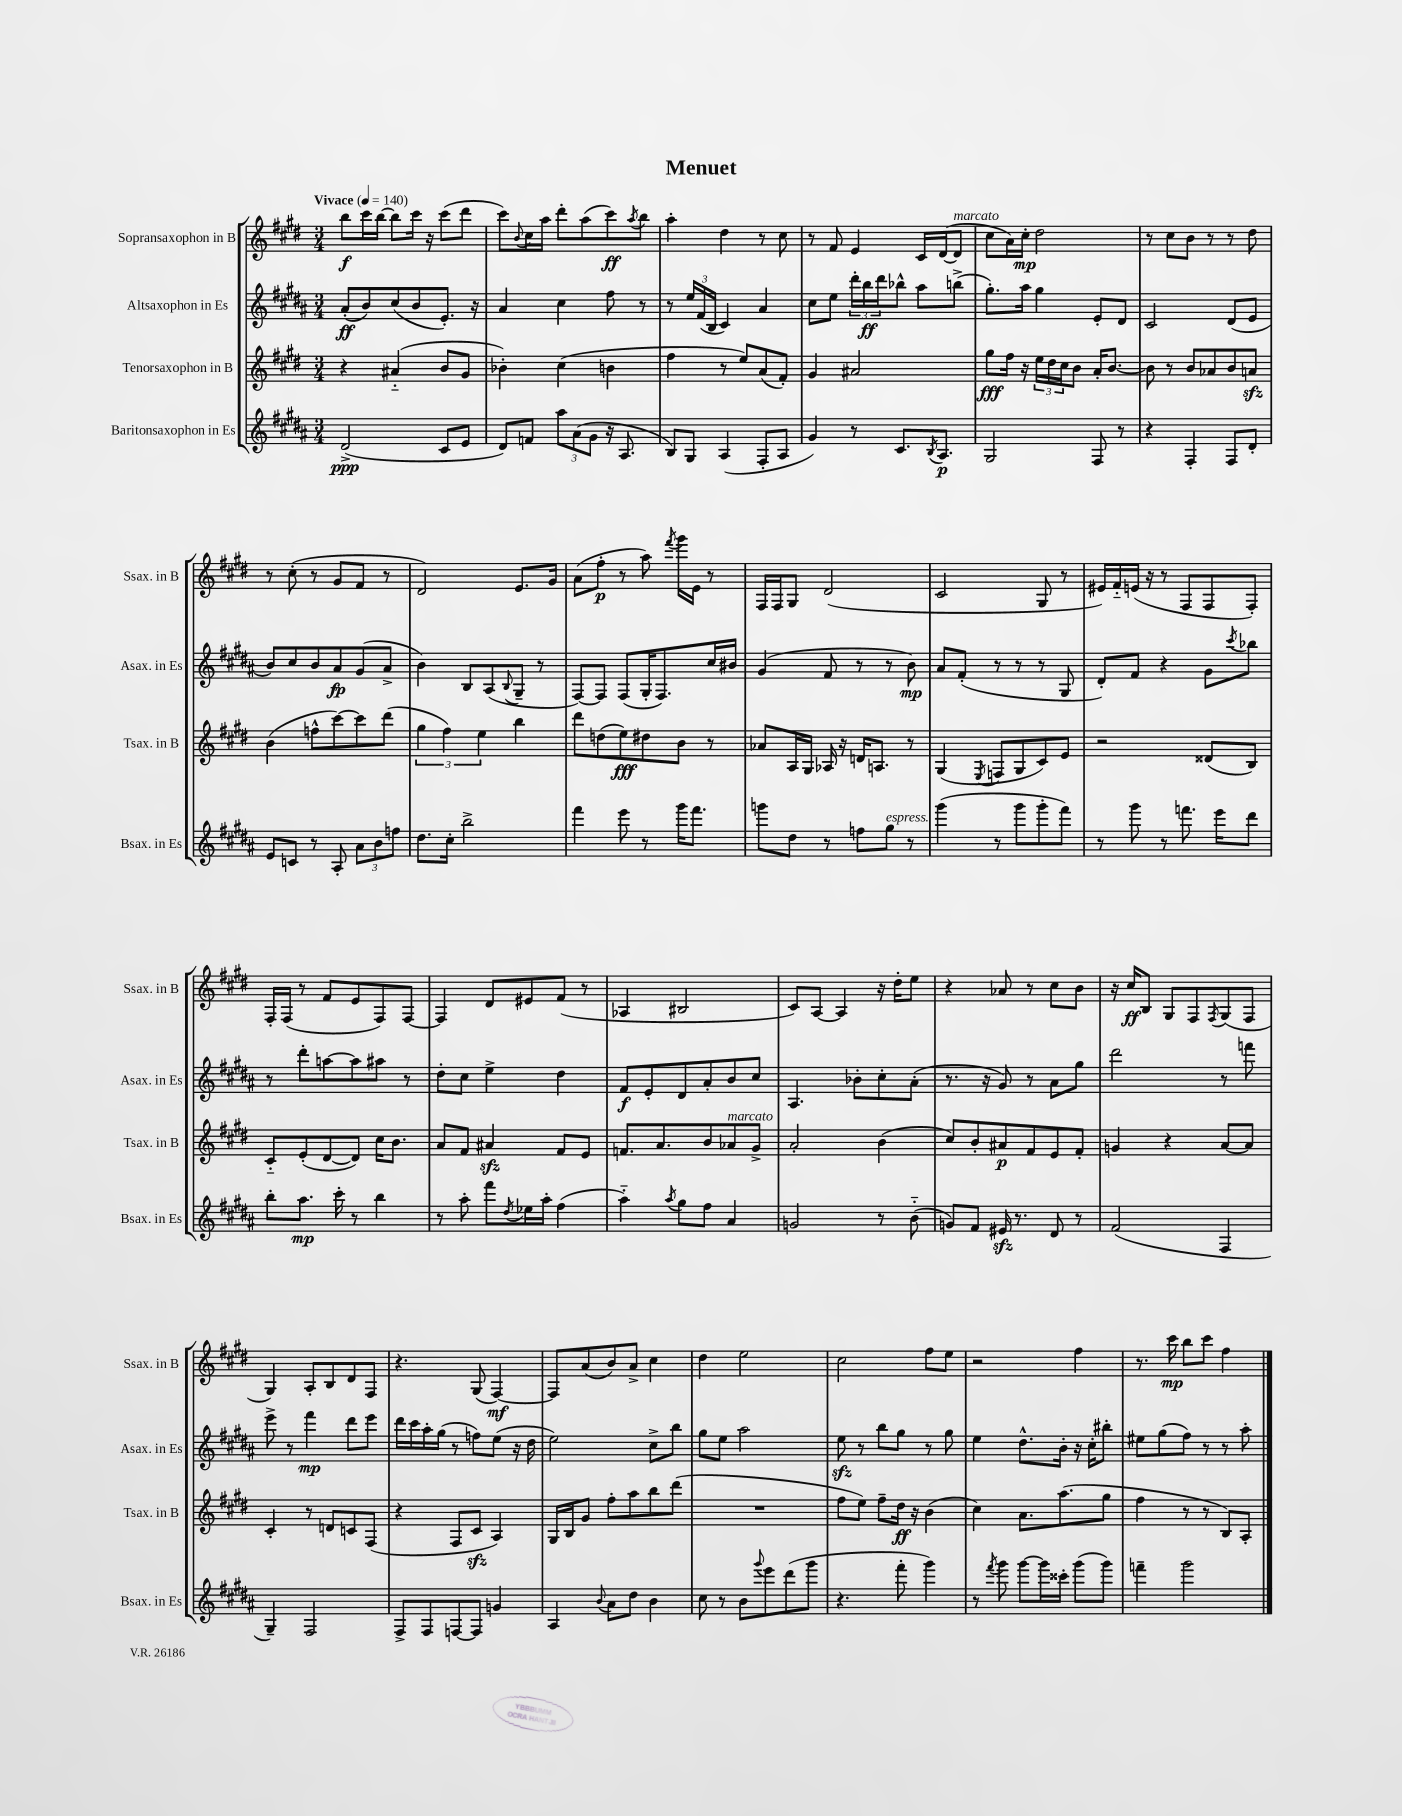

**kern	**dynam	**kern	**dynam	**kern	**dynam	**kern	**dynam
*part4	*part4	*part3	*part3	*part2	*part2	*part1	*part1
*staff4	*staff4	*staff3	*staff3	*staff2	*staff2	*staff1	*staff1
*I"Baritonsaxophon in Es	*	*I"Tenorsaxophon in B	*	*I"Altsaxophon in Es	*	*I"Sopransaxophon in B	*
*I'Bsax. in Es	*	*I'Tsax. in B	*	*I'Asax. in Es	*	*I'Ssax. in B	*
*clefG2	*	*clefG2	*	*clefG2	*	*clefG2	*
*k[f#c#g#d#a#]	*	*k[f#c#g#d#]	*	*k[f#c#g#d#a#]	*	*k[f#c#g#d#]	*
*M3/4	*	*M3/4	*	*M3/4	*	*M3/4	*
*MM140	*	*MM140	*	*MM140	*	*MM140	*
=1	=1	=1	=1	=1	=1	=1	=1
!	!	!	!	!	!	!LO:TX:a:B:t=Vivace	!
(2d#^/	ppp	4r	.	(8a#'/L	ff	8bb\L	f
.	.	.	.	8b/)	.	16ccc#\L	.
.	.	.	.	.	.	[16bb\JJ	.
.	.	(4a#X/	.	(8cc#/	.	8bb\L]	.
.	.	.	.	8b/	.	16ccc#\Jk	.
.	.	.	.	.	.	16r	.
8c#/L	.	8b/L	.	8.e'/J)	.	(8ccc#\L	.
8e/J	.	8g#/J	.	.	.	8ddd#\J	.
.	.	.	.	16r	.	.	.
=2	=2	=2	=2	=2	=2	=2	=2
8d#/L)	.	4b-X'\)	.	4a#/	.	8ccc#\L)	.
.	.	.	.	.	.	8qqb/	.
8fn/J	.	.	.	.	.	16cc#\L	.
.	.	.	.	.	.	16aa\JJ	.
12aa#\L	.	(4cc#\	.	4cc#\	.	8ddd#'\L	.
(12a#\	.	.	.	.	.	.	.
.	.	.	.	.	.	(8aa\	.
12g#\J	.	.	.	.	.	.	.
16r	.	4bn\	.	8ff#\	.	8ccc#\)	ff
8.A#/	.	.	.	.	.	.	.
.	.	.	.	.	.	8qaa/	.
.	.	.	.	8r	.	8bb\J	.
=3	=3	=3	=3	=3	=3	=3	=3
8B/L)	.	4ff#\	.	8r	.	4aa'\	.
8G#/J	.	.	.	24ee/LL	.	.	.
.	.	.	.	(24f#/	.	.	.
.	.	.	.	24B/JJ	.	.	.
(4A#/	.	8r	.	4c#/)	.	4dd#\	.
.	.	8ee/L)	.	.	.	.	.
8F#'/L	.	(8a/	.	4a#/	.	8r	.
8A#/J	.	8f#'/J)	.	.	.	8cc#\	.
=4	=4	=4	=4	=4	=4	=4	=4
4g#/)	.	4g#/	.	8cc#\L	.	8r	.
.	.	.	.	8ee\J	.	8f#/	.
8r	.	2a#X/	.	24ddd#'\LL	.	4e/	.
.	.	.	.	24bb\	ff	.	.
.	.	.	.	24ddd#\J	.	.	.
8.c#/L	.	.	.	8bb-X^^\J	.	.	.
.	.	.	.	8aa#\L	.	16c#/LL	.
8qB/	.	.	.	.	.	.	.
8.A#/J	p	.	.	.	.	([16d#/J	.
!	!	!	!	!	!	!LO:TX:a:i:t=marcato	!
.	.	.	.	(8bbn^\J	.	8d#/J]	.
=5	=5	=5	=5	=5	=5	=5	=5
2G#/	.	8gg#\L	fff	8.gg#'\L)	.	8cc#\L	.
.	.	16ff#\Jk	.	.	.	16a\L)	.
.	.	16r	.	16aa#\Jk	.	16cc#'\JJ	mp
.	.	24ee\LL	.	4gg#\	.	2dd#\	.
.	.	24dd#\	.	.	.	.	.
.	.	24cc#\J	.	.	.	.	.
.	.	8b\J	.	.	.	.	.
8F#/	.	16a'/KL	.	8e'/L	.	.	.
.	.	[8.b/J	.	.	.	.	.
8r	.	.	.	8d#/J	.	.	.
=6	=6	=6	=6	=6	=6	=6	=6
4r	.	8b\]	.	2c#/	.	8r	.
.	.	8r	.	.	.	8cc#\L	.
4F#'/	.	8b/L	.	.	.	8b\J	.
.	.	8a-X/	.	.	.	8r	.
8F#/L	.	8b/	.	(8d#/L	.	8r	.
8d#'/J	.	8anzz/J	.	8e/J	.	8dd#\	.
!!LO:LB:g=z
=7	=7	=7	=7	=7	=7	=7	=7
8e/L	.	(4b\	.	8b/L)	.	8r	.
8cn/J	.	.	.	8cc#/	.	(8cc#'\	.
8r	.	8ffn^^\L	.	8b/	.	8r	.
8A#'/	.	[8ccc#\)	.	8a#/	fp	8g#/L	.
12a#\L	.	8ccc#\]	.	(8g#/	.	8f#/J	.
12b\	.	.	.	.	.	.	.
.	.	(8ddd#\J	.	8a#^/J	.	8r	.
12ffn\J	.	.	.	.	.	.	.
=8	=8	=8	=8	=8	=8	=8	=8
8.dd#\L	.	6gg#\	.	4b\)	.	2d#/)	.
.	.	6ff#\)	.	.	.	.	.
16cc#'\Jk	.	.	.	.	.	.	.
2bb^\	.	.	.	8B/L	.	.	.
.	.	6ee\	.	.	.	.	.
.	.	.	.	(8A#/	.	.	.
.	.	.	.	8qqB/	.	.	.
.	.	4bb\	.	8G#~/J	.	8.e/L	.
.	.	.	.	8r	.	.	.
.	.	.	.	.	.	16g#/Jk	.
=9	=9	=9	=9	=9	=9	=9	=9
4fff#\	.	8ddd#\L	.	[8F#/L)	.	(8a\L	.
.	.	(8ddn\	.	8F#/J]	.	8ff#'\J	p
8eee\	.	8ee\)	fff	(8F#/L	.	8r	.
8r	.	8dd#X\	.	16G#'/K	.	8aa\)	.
.	.	.	.	8.F#/)	.	.	.
.	.	.	.	.	.	8qfff#/	.
16ggg#\KL	.	8b\J	.	.	.	16ggg#\LL	.
8.fff#\J	.	.	.	.	.	16e\JJ	.
.	.	8r	.	16cc#/L	.	8r	.
.	.	.	.	16b#X/JJ	.	.	.
=10	=10	=10	=10	=10	=10	=10	=10
8gggn\L	.	8a-X/L	.	(4g#/	.	16F#/LL	.
.	.	.	.	.	.	16F#/J	.
8dd#\J	.	16A/L	.	.	.	8G#/J	.
.	.	16G#/JJ	.	.	.	.	.
8r	.	16A-X/	.	8f#/	.	(2d#/	.
.	.	16r	.	.	.	.	.
8ffn\L	.	16dn/KL	.	8r	.	.	.
.	.	8.An/J	.	.	.	.	.
!LO:TX:a:i:t=espress.	!	!	!	!	!	!	!
8gg#\J	.	.	.	8r	.	.	.
8r	.	8r	.	8b\)	mp	.	.
=11	=11	=11	=11	=11	=11	=11	=11
(4ggg#\	.	(4G#/	.	8a#/L	.	2c#/	.
.	.	.	.	(8f#'/J	.	.	.
.	.	8qE/	.	.	.	.	.
8r	.	8Fn/L	.	8r	.	.	.
8ggg#\L	.	8G#/	.	8r	.	.	.
8ggg#'\	.	8c#/)	.	8r	.	8G#/	.
8fff#\J)	.	8e/J	.	8G#/	.	8r	.
=12	=12	=12	=12	=12	=12	=12	=12
8r	.	2r	.	8d#'/L)	.	16e#X/LL)	.
.	.	.	.	.	.	16f#/	.
8ggg#\	.	.	.	8f#/J	.	(16en/JJ	.
.	.	.	.	.	.	16r	.
8r	.	.	.	4r	.	8r	.
8.fffn\	.	.	.	.	.	8F#/L	.
.	.	(8d##X/L	.	8g#\L	.	8F#/	.
16eee\KL	.	.	.	.	.	.	.
.	.	.	.	8qccc#/	.	.	.
8ddd#\J	.	8B/J)	.	8bb-X\J	.	8F#'/J)	.
!!LO:LB:g=z
=13	=13	=13	=13	=13	=13	=13	=13
8bb'\L	.	8c#/L	.	8r	.	16F#'/LL	.
.	.	.	.	.	.	(16F#/JJ	.
8.aa#\J	mp	(8e'/	.	8ddd#'\L	.	8r	.
.	.	[8d#/	.	[8aan\	.	8f#/L	.
16ccc#'\	.	.	.	.	.	.	.
8r	.	8d#/J])	.	8aa\]	.	8e/	.
4bb\	.	16cc#\KL	.	8aa#X\J	.	8F#/)	.
.	.	8.b\J	.	.	.	.	.
.	.	.	.	8r	.	[8F#/J	.
=14	=14	=14	=14	=14	=14	=14	=14
8r	.	8a/L	.	8dd#'\L	.	4F#/]	.
8aa#'\	.	8f#/J	.	8cc#\J	.	.	.
8fff#\L	.	4a#Xzz/	.	4ee^\	.	8d#/L	.
8qdd#/	.	.	.	.	.	.	.
16ee-X\L	.	.	.	.	.	8e#X/	.
16aa#'\JJ	.	.	.	.	.	.	.
(4ff#\	.	8f#/L	.	4dd#\	.	(8f#/J	.
.	.	8e/J	.	.	.	8r	.
=15	=15	=15	=15	=15	=15	=15	=15
4aa#\)	.	8.fn/L	.	8f#/L	f	4A-X/	.
.	.	.	.	8e'/	.	.	.
.	.	8.a/	.	.	.	.	.
8qaa#/	.	.	.	.	.	.	.
8gg#\L	.	.	.	8d#/	.	2B#X/	.
8ff#\J	.	8b/	.	8a#'/	.	.	.
!	!	!LO:TX:a:i:t=marcato	!	!	!	!	!
4a#/	.	8a-X/	.	8b/	.	.	.
.	.	8g#^/J	.	8cc#/J	.	.	.
=16	=16	=16	=16	=16	=16	=16	=16
2gn/	.	2a'/	.	4.A#/	.	8c#/L)	.
.	.	.	.	.	.	[8A/J	.
.	.	.	.	.	.	4A/]	.
.	.	.	.	8b-X'\L	.	.	.
8r	.	(4b\	.	8cc#'\	.	16r	.
.	.	.	.	.	.	16dd#'\KL	.
(8b\	.	.	.	(8a#'\J	.	8ee\J	.
=17	=17	=17	=17	=17	=17	=17	=17
8gn/L)	.	8cc#/L)	.	8.r	.	4r	.
8f#/J	.	8b'/	.	.	.	.	.
.	.	.	.	16r	.	.	.
16e#Xzz/	.	8a#X/	p	8g#/)	.	8a-X/	.
8.r	.	.	.	.	.	.	.
.	.	8f#/	.	8r	.	8r	.
8d#/	.	8e/	.	8a#\L	.	8cc#\L	.
8r	.	8f#'/J	.	8gg#\J	.	8b\J	.
=18	=18	=18	=18	=18	=18	=18	=18
(2f#/	.	4gn/	.	2ddd#\	.	16r	.
.	.	.	.	.	.	16cc#/KL	ff
.	.	.	.	.	.	8B/J	.
.	.	4r	.	.	.	8G#/L	.
.	.	.	.	.	.	8F#/	.
.	.	.	.	.	.	8qF#/	.
4F#/	.	[8a/L	.	8r	.	(8G#/	.
.	.	8a/J]	.	8fffn\	.	8F#/J	.
!!LO:LB:g=z
=19	=19	=19	=19	=19	=19	=19	=19
4G#~/)	.	4c#'/	.	8eee^\	.	4G#/)	.
.	.	.	.	8r	.	.	.
2F#/	.	8r	.	4fff#\	mp	8A'/L	.
.	.	8dn/L	.	.	.	8B/	.
.	.	8cn/	.	8ddd#\L	.	8d#/	.
.	.	(8F#/J	.	8eee\J	.	8F#/J	.
=20	=20	=20	=20	=20	=20	=20	=20
8F#^/L	.	4r	.	16ddd#\LL	.	4.r	.
.	.	.	.	16ccc#\	.	.	.
8F#/	.	.	.	16aa#'\	.	.	.
.	.	.	.	(16gg#\JJ	.	.	.
[8Fn/	.	8F#/L	.	8r	.	.	.
8F/J]	.	8c#zz/J	.	8ffn\L)	.	(8G#/	.
4gn/	.	4A/)	.	(8ee\J	.	[4F#/)	mf
.	.	.	.	16r	.	.	.
.	.	.	.	16dd#\	.	.	.
=21	=21	=21	=21	=21	=21	=21	=21
4A#/	.	16G#/LL	.	2ee\)	.	8F#/L]	.
.	.	16B/J	.	.	.	.	.
.	.	8g#/J	.	.	.	(8a/	.
8qqb/	.	.	.	.	.	.	.
8a#\L	.	8ff#'\L	.	.	.	8b/)	.
8dd#\J	.	8aa\	.	.	.	8a^/J	.
4b\	.	8bb\	.	8cc#^\L	.	4cc#\	.
.	.	(8ddd#\J	.	8bb\J	.	.	.
=22	=22	=22	=22	=22	=22	=22	=22
8cc#\	.	2.r	.	8gg#\L	.	4dd#\	.
8r	.	.	.	8ee\J	.	.	.
8b\L	.	.	.	2aa#\	.	2ee\	.
8qqggg#/	.	.	.	.	.	.	.
8eee\	.	.	.	.	.	.	.
(8ddd#\	.	.	.	.	.	.	.
8ggg#\J	.	.	.	.	.	.	.
=23	=23	=23	=23	=23	=23	=23	=23
4.r	.	8ff#\L	.	8eezz\	.	2cc#\	.
.	.	8ee\J)	.	8r	.	.	.
.	.	8ff#~\L	.	8bb\L	.	.	.
8fff#'\	.	16dd#\Jk	ff	8gg#\J	.	.	.
.	.	16r	.	.	.	.	.
4ggg#\)	.	(4b\	.	8r	.	8ff#\L	.
.	.	.	.	8gg#\	.	8ee\J	.
=24	=24	=24	=24	=24	=24	=24	=24
8r	.	4cc#\)	.	4ee\	.	2r	.
8qfff#/	.	.	.	.	.	.	.
8ggg#\	.	.	.	.	.	.	.
[8ggg#\L	.	8.a\L	.	8.dd#^^\L	.	.	.
16ggg#\L]	.	.	.	.	.	.	.
16ccc##X'\JJ	.	(8.aa\	.	16b'\Jk	.	.	.
(8ggg#\L	.	.	.	16r	.	4ff#\	.
.	.	.	.	16cc#'\KL	.	.	.
8ggg#\J)	.	8gg#\J	.	8bb#X'\J	.	.	.
=25	=25	=25	=25	=25	=25	=25	=25
4fffn~\	.	4ff#\	.	8ee#X\L	.	8.r	.
.	.	.	.	(8gg#\	.	.	.
.	.	.	.	.	.	16ccc#\	mp
2ggg#\	.	8r	.	8ff#\J)	.	8bb\L	.
.	.	8r	.	8r	.	8ccc#\J	.
.	.	8B/L)	.	8r	.	4ff#\	.
.	.	8A'/J	.	8aa#'\	.	.	.
==	==	==	==	==	==	==	==
*-	*-	*-	*-	*-	*-	*-	*-
